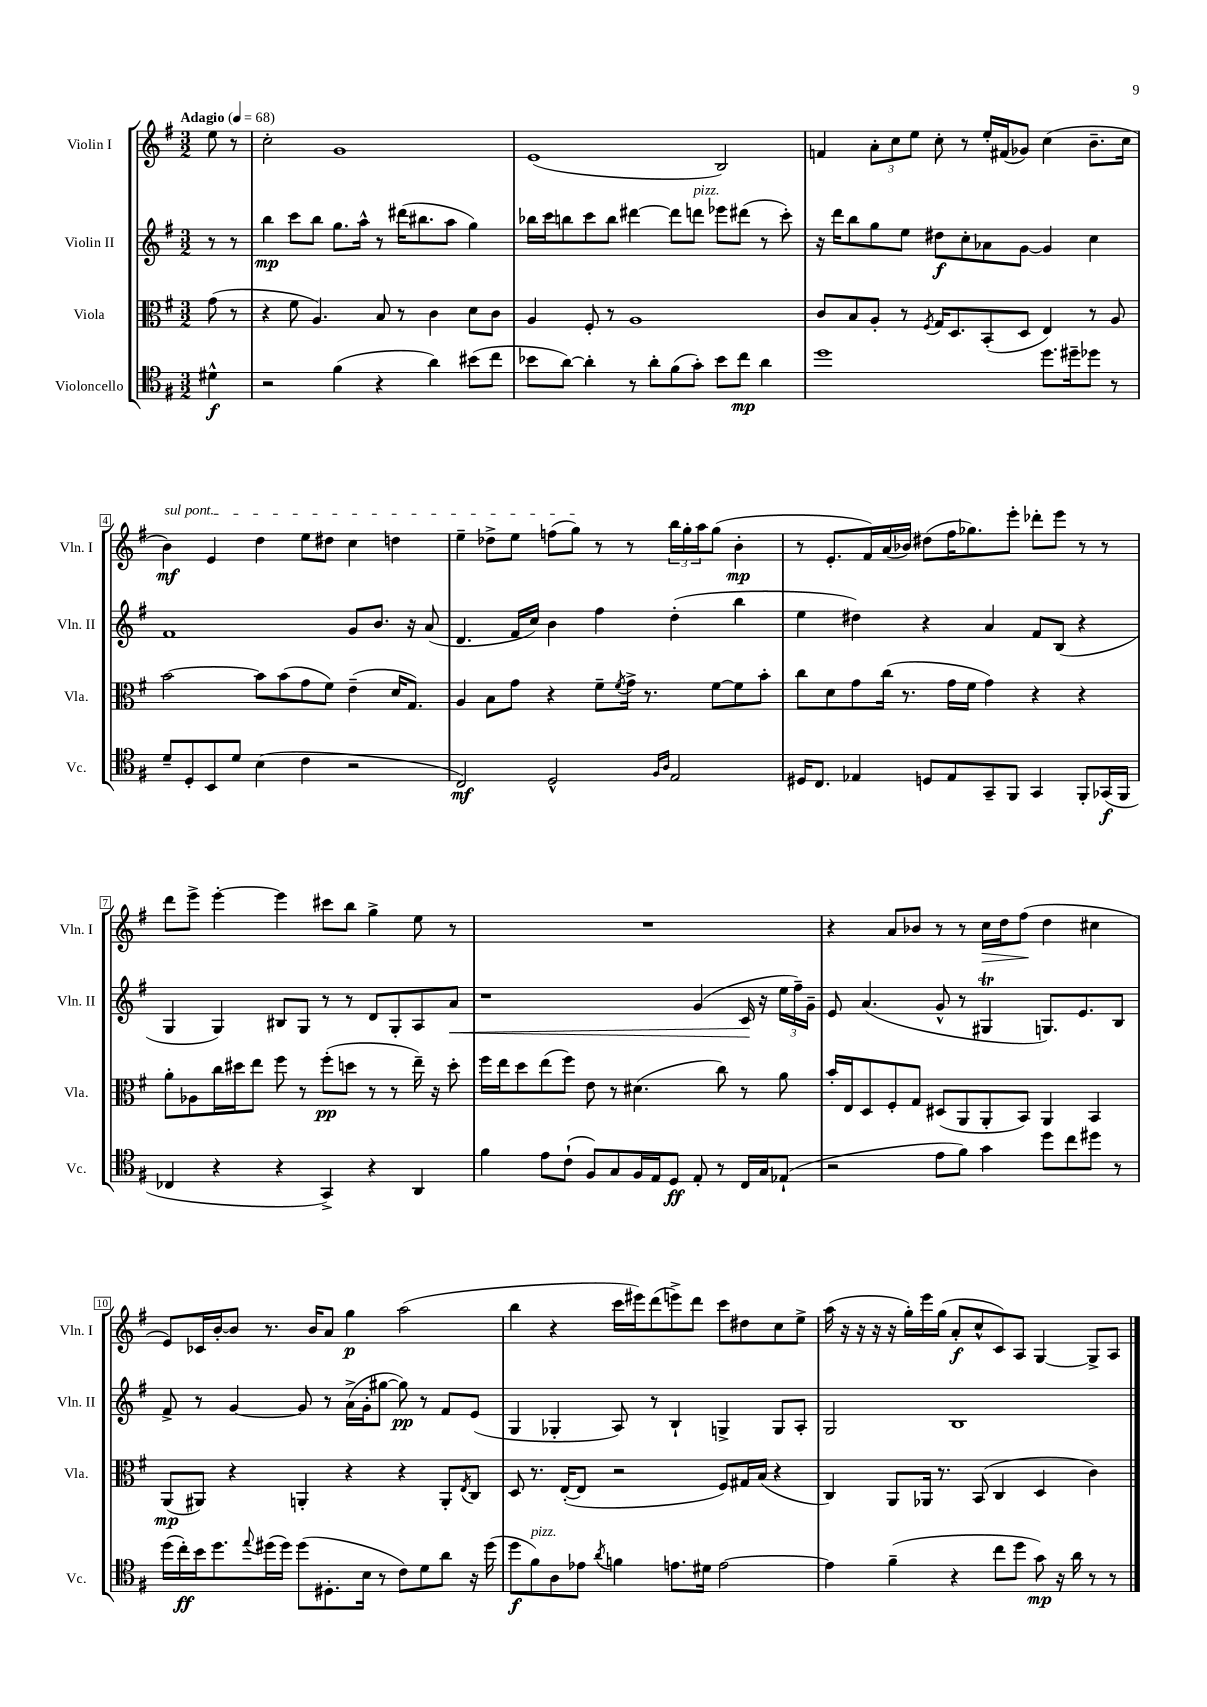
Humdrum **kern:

**kern	**kern	**kern	**kern
*staff4	*staff3	*staff2	*staff1
*clefC4	*clefC3	*clefG2	*clefG2
*k[f#]	*k[f#]	*k[f#]	*k[f#]
*M3/2	*M3/2	*M3/2	*M3/2
*MM68	*MM68	*MM68	*MM68
4d#^^	(8g	8r	8ee
.	8r	8r	8r
=	=	=	=
2r	4r	4bb	2cc'
.	8f#	8ccc	.
.	4.A)	8bb	.
(4f#	.	8.gg	1g
.	.	16aa^^	.
4r	8B	8r	.
.	8r	(16ddd#	.
.	.	8.bb#	.
4a)	4c	.	.
.	.	8aa	.
(8b#	8d	4gg)	.
8cc	8c	.	.
=	=	=	=
8b-	4A	16bb-	(1e
.	.	16ccc	.
[8a)	.	8bb	.
4a']	8F#'	8ccc	.
.	8r	8bb	.
8r	1A	[4ddd#	.
8a'	.	.	.
(8f#	.	8ddd#]	.
8g')	.	8ddd	.
8b-	.	8eee-	2B)
8cc	.	(8ddd#	.
4a	.	8r	.
.	.	8ccc')	.
=	=	=	=
1dd	8c	16r	4f
.	.	16ddd	.
.	8B	8bb	.
.	8A'	8gg	12a'
.	.	.	12cc
.	8r	8ee	.
.	.	.	12ee
.	8qF#	.	.
.	16G	8dd#	8cc'
.	8.D	.	.
.	.	8cc'	8r
.	(8BB'	8a-	16ee'
.	.	.	(16f#
.	8D	[8g	8g-)
8.dd	4E)	4g]	(4cc
16dd#~	.	.	.
8dd-	8r	4cc	8.b~
8r	8A	.	.
.	.	.	16cc
=	=	=	=
8d~	[2b	1f#	4b)
8D'	.	.	.
8BB	.	.	4e
8d	.	.	.
(4B	8b]	.	4dd
.	(8b	.	.
4c	8g	.	8ee
.	8f#)	.	8dd#
2r	(4e~	8g	4cc
.	.	8.b	.
.	16d	.	4dd
.	8.G)	16r	.
.	.	(8a	.
=	=	=	=
2C)	4A	4.d	4ee~
.	8B	.	8dd-^
.	8g	16f#	8ee
.	.	16cc)	.
2D^^	4r	4b	(8ff
.	.	.	8gg)
.	8f#~	4ff#	8r
.	8qf#	.	.
.	16g^	.	8r
.	8.r	.	.
16qqF#	.	.	.
16qqA	.	.	.
2E	.	(4dd'	24bb
.	.	.	24gg'
.	.	.	24aa
.	[8f#	.	(8gg
.	8f#]	4bb	4b'
.	8b'	.	.
=	=	=	=
16D#	8cc	4ee	8r
8.C	.	.	.
.	8d	.	8.e'
4E-	8g	4dd#)	.
.	.	.	16f#)
.	(16cc	.	(16a
.	8.r	.	16b-)
8D	.	4r	(8dd#
8E-	16g	.	16ff#
.	16f#	.	8.gg-)
8GG~	4g)	4a	.
8FF#	.	.	8eee'
4GG	4r	8f#	8ddd-'
.	.	(8B	8eee
8FF#'	4r	4r	8r
(16GG-	.	.	8r
16FF#	.	.	.
=	=	=	=
4C-	8a'	4G	8ddd
.	8A-	.	8eee^
4r	16cc	4G)	[4eee'
.	16dd#	.	.
.	8ee	.	.
4r	8ff#	8B#	4eee]
.	8r	8G	.
4GG^)	(8ff#'	8r	8ccc#
.	8dd	8r	8bb
4r	8r	8d	4gg^
.	8r	8G'	.
4AA	16ee~)	8A	8ee
.	16r	.	.
.	8dd'	8a	8r
=	=	=	=
4f#	16ff#	1r	1.r
.	16ee	.	.
.	8dd	.	.
8e	(8ee	.	.
(8c`	8ff#)	.	.
8F#)	8e	.	.
8G	8r	.	.
16F#	(4.d#	.	.
16E	.	.	.
8D	.	.	.
8E'	.	(4g	.
8r	8cc)	.	.
16C	8r	16c	.
16G	.	16r	.
(8E-`	8a	24ee	.
.	.	24ff#~)	.
.	.	24g~	.
=	=	=	=
2r	16b'	8e	4r
.	16E	.	.
.	8D	(4.a	.
.	8F#'	.	8a
.	8G	.	8b-
8e	(8D#	8g^^	8r
8f#)	8AA	8r	8r
4g	8AA'	4G#	16cc
.	.	.	16dd
.	8BB)	.	(8ff#
8dd	4AA	8.G)	4dd
8cc	.	.	.
.	.	8.e	.
8dd#	4BB	.	4cc#
8r	.	8B	.
=	=	=	=
(16dd	(8AA	8f#^	8e)
16cc')	.	.	.
16b	8AA#)	8r	16c-
8.dd	.	.	[16b'
.	4r	[4g	8b]
8qqee	.	.	.
(16dd#	.	.	8.r
16dd#)	.	.	.
(8dd#	4AA'	8g]	.
.	.	.	16b
8.D#'	.	8r	8a
.	4r	(16a^	4gg
16B	.	16g'	.
8r	.	[8gg#	.
8c)	4r	8gg#])	(2aa
8d	.	8r	.
8a	8AA'	8f#	.
.	8qE	.	.
16r	8C	(8e	.
(16dd#	.	.	.
=	=	=	=
8dd	8D	4G	4bb
8f#)	8.r	.	.
8A	.	4G-'	4r
.	([16E'	.	.
8e-	8E]	.	.
8qa	.	.	.
4f	2r	8A)	16ccc
.	.	.	16eee#)
.	.	8r	(8ddd
8.e	.	4B`	8eee^)
.	.	.	8ddd
16d#	.	.	.
[2e	8F#)	4G^	8ccc
.	16G#	.	8dd#
.	(16B	.	.
.	4r	8G	8cc
.	.	8A'	8ee^
=	=	=	=
4e]	4C)	2G	(16aa
.	.	.	16r
.	.	.	16r
.	.	.	16r
(4f#~	8AA	.	16r
.	.	.	16gg')
.	16AA-	.	16eee
.	8.r	.	(16gg
4r	.	1B	8a'
.	(8BB	.	8cc^^
8cc	4C	.	8c)
8dd	.	.	8A
8g)	4D	.	[4G
16r	.	.	.
16a	.	.	.
8r	4c)	.	8G^]
8r	.	.	8A
==	==	==	==
*-	*-	*-	*-
